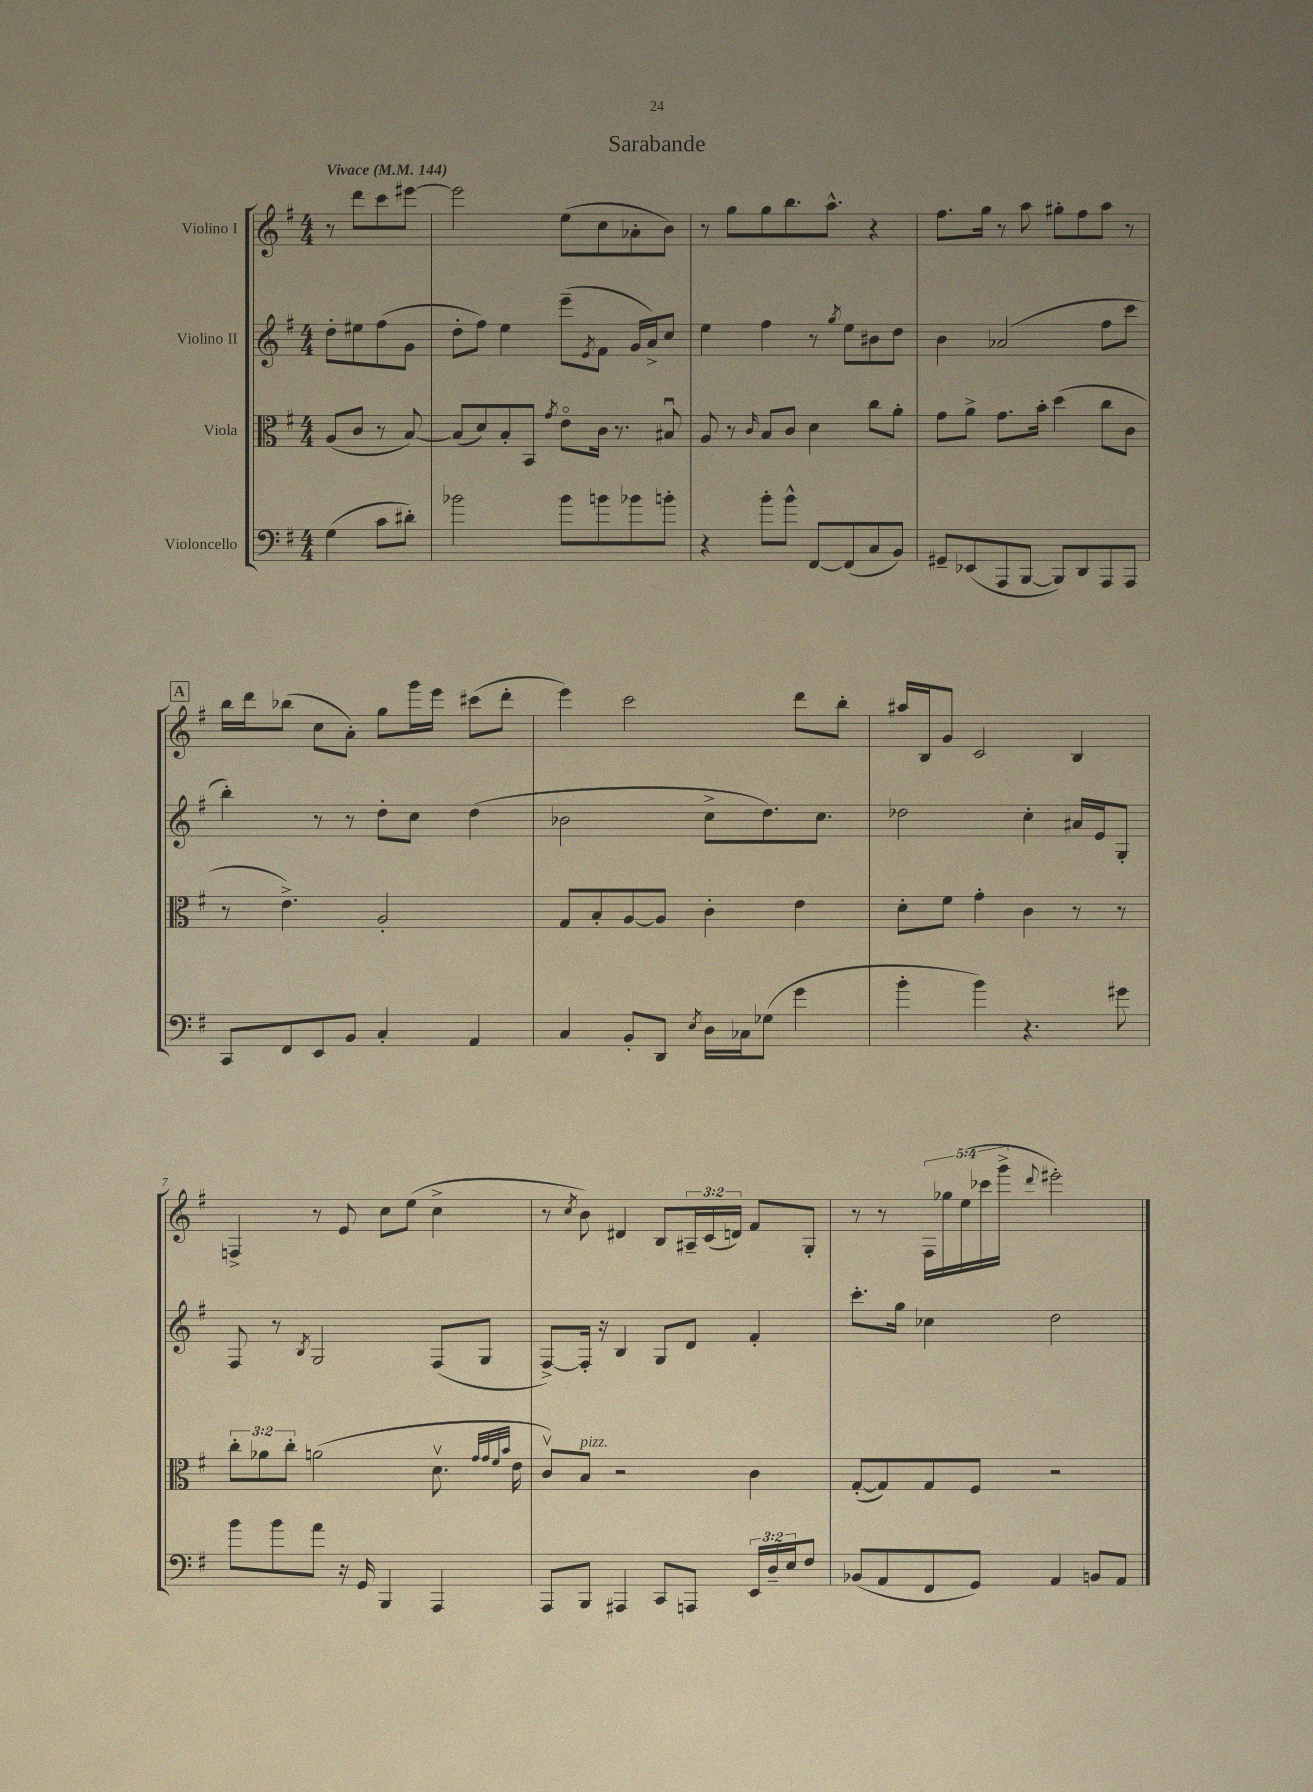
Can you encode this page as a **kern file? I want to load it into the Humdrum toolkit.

**kern	**kern	**kern	**kern
*part4	*part3	*part2	*part1
*staff4	*staff3	*staff2	*staff1
*I"Violoncello	*I"Viola	*I"Violino II	*I"Violino I
*clefF4	*clefC3	*clefG2	*clefG2
*k[f#]	*k[f#]	*k[f#]	*k[f#]
*M4/4	*M4/4	*M4/4	*M4/4
*MM144	*MM144	*MM144	*MM144
=	=	=	=
!	!	!	!LO:TX:a:B:t=Vivace
(4G\	(8A/L	8dd'\L	8r
.	8c/J	8ee#X\	8ddd\L
8c\L	8r	(8ff#\	8ccc\
8d#X'\J)	[8B/)	8g\J	[8eee#X\J
=1	=1	=1	=1
2b-X\	(8B/L]	8dd'\L	2eee#\]
.	8d/)	8ff#\J)	.
.	8B'/	4ee\	.
.	8BB/J	.	.
.	8qg/	.	.
8b-\L	8e\L	(8eee~\L	(8ee\L
.	.	8qe/	.
8bn\	16c\Jk	8f#\J	8cc\
.	8.r	.	.
8b-X\	.	16g/LL	8a-X'\
.	.	16a^/J)	.
8bn'\J	8B#Xu/	8cc/J	8b\J)
=2	=2	=2	=2
4r	8A/	4ee\	8r
.	8r	.	8gg\L
.	16qqc/	.	.
8b'\L	8B/L	4ff#\	8gg\
8b^^\J	8c/J	.	8.bb\
[8FF#/L	4d\	8r	.
.	.	.	8.aa^^\J
.	.	8qgg/	.
(8FF#/]	.	8ee\L	.
8C/	8cc\L	8b#X\	4r
8BB/J)	8a'\J	8dd\J	.
=3	=3	=3	=3
8GG#X~/L	8g\L	4b\	8.ff#\L
(8EE-X/	8a^\J	.	.
.	.	.	16gg\Jk
8AAA/	8.g\L	(2a-X/	8r
[8BBB/J	.	.	8aa\
.	16b'\Jk	.	.
8BBB/L])	(4dd\	.	8gg#X'\L
8DD/	.	.	8ff#\
8AAA/	8cc\L	8ff#\L	8aa\J
8AAA/J	8c\J	8ccc\J	8r
!!LO:LB:g=z
!!LO:REH:place=s1:t=A
=4	=4	=4	=4
8CC/L	8r	4bb'\)	16bb\LL
.	.	.	16ddd\J
8FF#/	4.e^\)	.	(8bb-X\J
8EE/	.	8r	8cc\L
8BB/J	.	8r	8a'\J)
4C'/	2A'/	8dd'\L	8gg\L
.	.	8cc\J	16ggg\L
.	.	.	16eee\JJ
4AA/	.	(4dd\	(8ccc#X\L
.	.	.	8ddd'\J
=5	=5	=5	=5
4C/	8G/L	2b-X\	4eee\)
.	8B'/	.	.
8BB'/L	[8A/	.	2ccc\
8DD/J	8A/J]	.	.
8qE/	.	.	.
16D\LL	4c'\	8cc^\L	.
16C-X\J	.	.	.
(8G-X\J	.	8.dd\)	.
4g\	4e\	.	8ddd\L
.	.	8.cc\J	.
.	.	.	8bb'\J
=6	=6	=6	=6
4b'\	8d'\L	2dd-X\	16aa#X/LL
.	.	.	16B/J
.	8f#\J	.	8g/J
4b\)	4g'\	.	2c/
4.r	4c\	4cc'\	.
.	8r	16a#X/LL	4B/
.	.	16e/J	.
8g#X\	8r	8G'/J	.
!!LO:LB:g=z
=7	=7	=7	=7
8b\L	12cc'\L	8F#/	4Fn^/
.	12a-X\	.	.
8b\	.	8r	.
.	12cc'\J	.	.
.	.	8qB/	.
8a\J	(2an\	2G/	8r
16r	.	.	8e/
16GG/	.	.	.
4BBB/	.	.	8cc\L
.	.	.	(8ee\J
4AAA/	8.dv\	(8F#/L	4cc^\
.	.	8G/J	.
.	32qqg/LLL	.	.
.	32qqg/	.	.
.	32qqf#/	.	.
.	32qqb/JJJ	.	.
.	16e\	.	.
=8	=8	=8	=8
8AAA/L	8cv/L)	[8F#^/L)	8r
.	.	.	8qcc/
!	!LO:TX:a:i:t=pizz.	!	!
8BBB/J	8B/J	16F#'/Jk]	8b\)
.	.	16r	.
4AAA#X/	2r	4B/	4d#X/
8CC/L	.	8G/L	8B/L
8AAAn/J	.	8d/J	24A#X~/L
.	.	.	(24c/
.	.	.	24dn/JJ)
24EE/LL	4c\	4f#'/	8f#/L
24D~/	.	.	.
24E/J	.	.	.
8F#/J	.	.	8G'/J
=9	=9	=9	=9
(8BB-X/L	([8G'/L	8.ccc'\L	8r
8AA/	8G/])	.	8r
.	.	16gg\Jk	.
8FF#/	8G/	4cc-X\	20F#\LL
.	.	.	20gg-X\
.	.	.	(20ee\
8GG/J)	8F#/J	.	.
.	.	.	20ccc-X\
.	.	.	20ggg^\JJ
.	.	.	8qqddd/
4AA/	2r	2dd\	2eee#X'\)
8BBn/L	.	.	.
8AA/J	.	.	.
==	==	==	==
*-	*-	*-	*-
